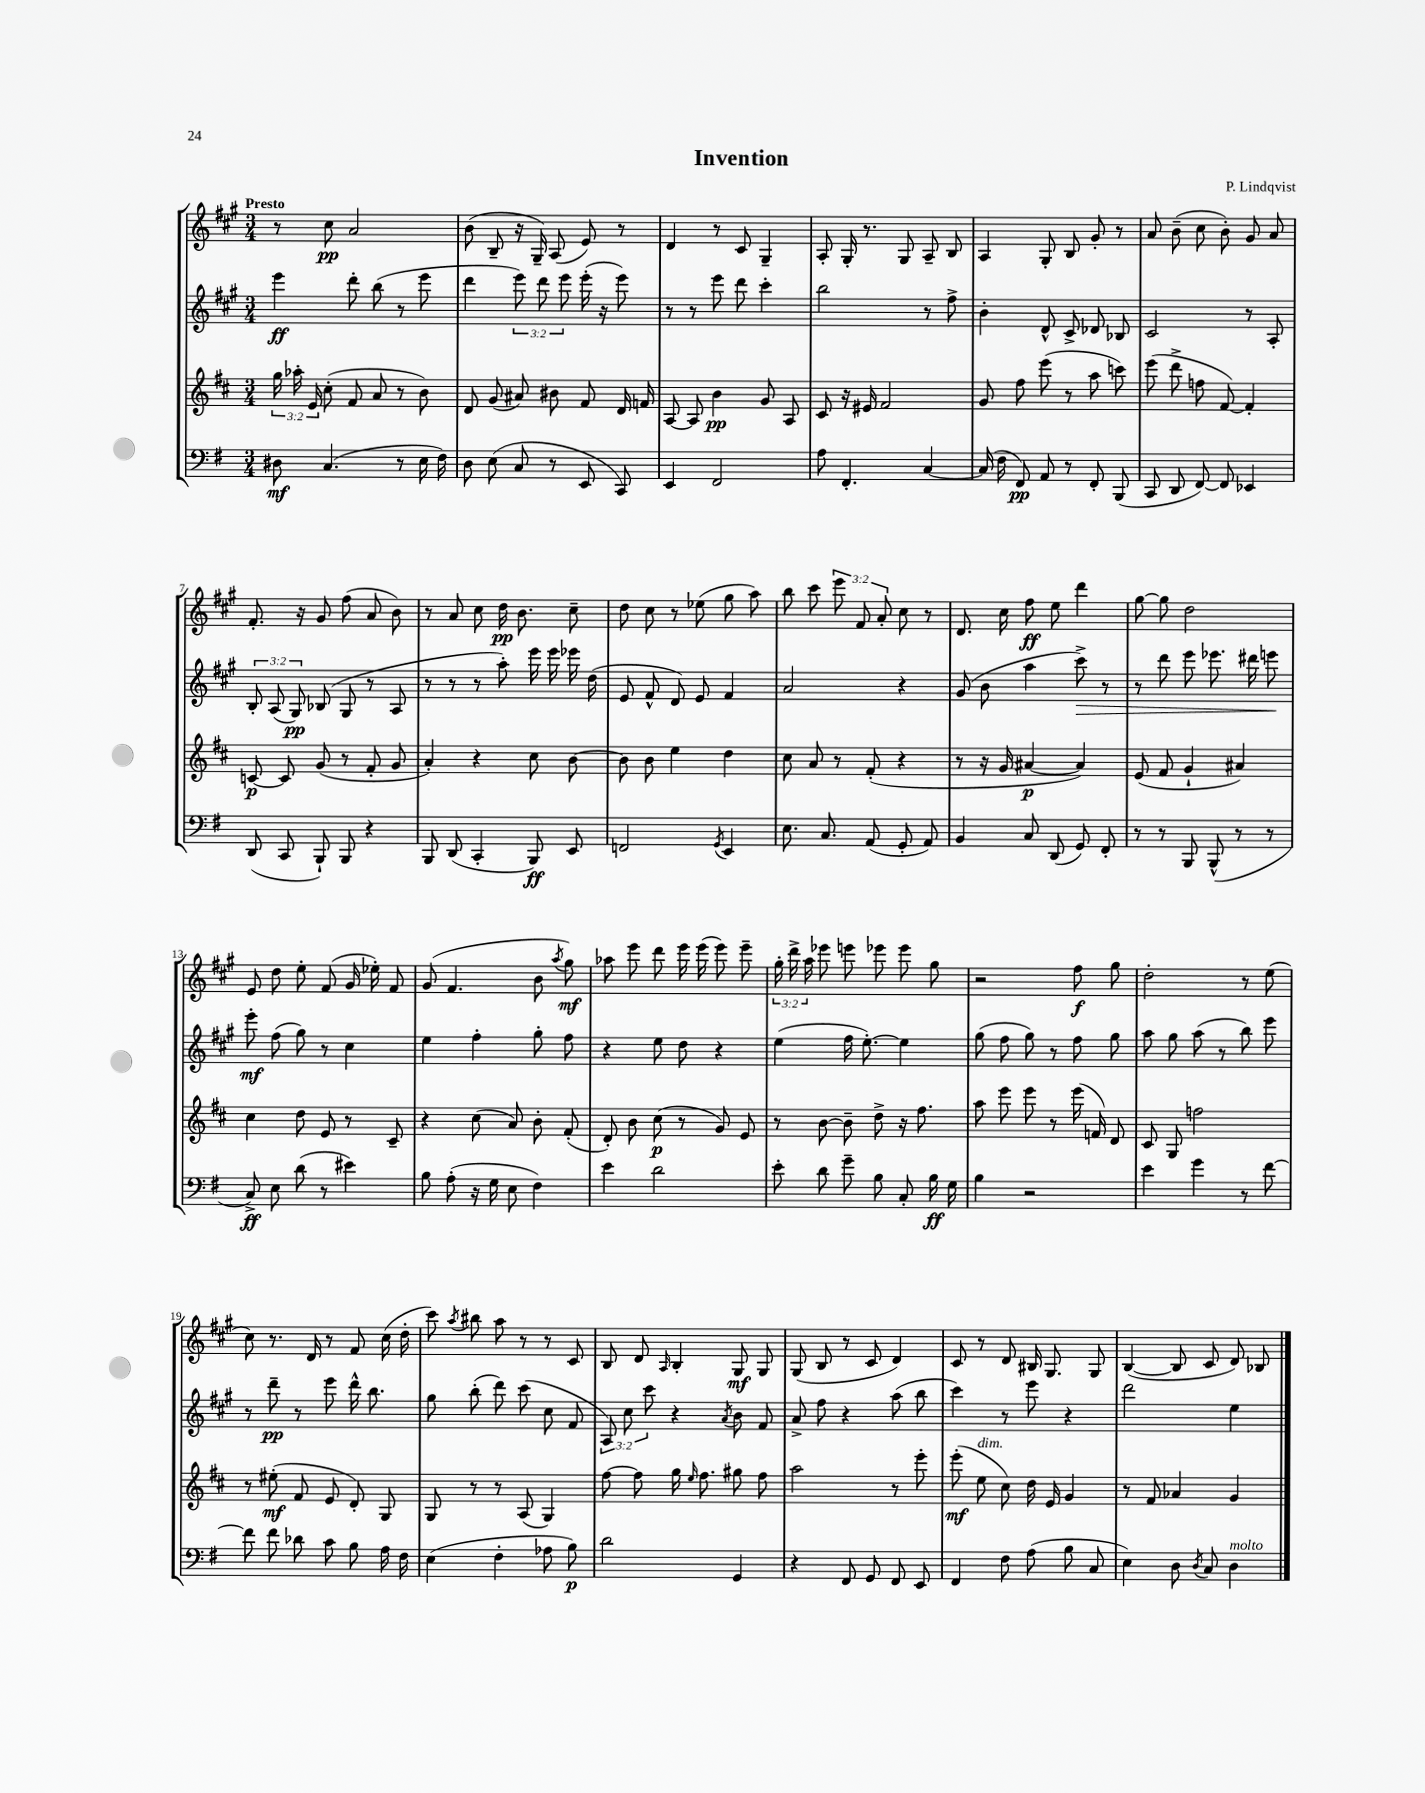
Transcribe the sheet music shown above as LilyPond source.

\header { title = "Invention" composer = "P. Lindqvist" }
<<
\new StaffGroup <<
\new Staff = "s0" {
    \clef treble \key a \major \numericTimeSignature \time 3/4 \override Staff.TupletNumber.text = #tuplet-number::calc-fraction-text \tempo "Presto"
    \autoBeamOff r8 cis''8\pp a'2 |
    b'8( b8-- r16 gis16--) a8( e'8) r8 |
    d'4 r8 cis'8 gis4-- |
    a8-. gis16-. r8. gis8 a8-- b8 |
    a4 gis8-. b8 gis'8-. r8 |
    a'8 b'8--( cis''8 b'8-.) gis'8 a'8 |
    fis'8.-. r16 gis'8 fis''8( a'8 b'8) |
    r8 a'8 cis''8 d''16\pp b'8. cis''8-- |
    d''8 cis''8 r8 ees''8( gis''8 a''8) |
    b''8 cis'''8 \tuplet 3/2 { e'''8 fis'8 a'8-. } cis''8 r8 |
    d'8. cis''16 fis''8\ff e''8 d'''4 |
    gis''8~ gis''8 d''2 |
    e'8 d''8 e''8-. fis'8( gis'16 ees''16-.) fis'8 |
    gis'8( fis'4. b'8 \acciaccatura { a''8 } gis''8\mf) |
    aes''8 e'''8 d'''8 e'''16 e'''16( e'''8) e'''8-- |
    \tuplet 3/2 { gis''16-. d'''16-> a''16 } ees'''8 e'''8 ees'''8 ees'''8 gis''8 |
    r2 fis''8\f gis''8 |
    d''2-. r8 e''8( |
    cis''8) r8. d'16 r8 fis'8 cis''16( d''16-. |
    cis'''8) \acciaccatura { a''8 } bis''8 a''8 r8 r8 cis'8 |
    b8 d'8 \grace { a16 } b4-. gis8\mf gis8 |
    gis8( b8 r8 cis'8 d'4) |
    cis'8 r8 d'8 bis16 gis8. gis8 |
    b4~( b8 cis'8 d'8) bes8 \bar "|." |
}
\new Staff = "s1" {
    \clef treble \key a \major \numericTimeSignature \time 3/4 \override Staff.TupletNumber.text = #tuplet-number::calc-fraction-text
    \autoBeamOff e'''4\ff d'''8-. b''8( r8 e'''8 |
    d'''4 \tuplet 3/2 { e'''8) d'''8 e'''8 } e'''16-.( r16 e'''8) |
    r8 r8 e'''8 d'''8 cis'''4-. |
    b''2 r8 fis''8-> |
    b'4-. d'8-^ cis'8-> des'8 bes8 |
    cis'2 r8 a8-. |
    \tuplet 3/2 { b8-. a8( gis8\pp) } bes8( gis8 r8 a8 |
    r8 r8 r8 a''8-.) e'''16 e'''16 ees'''16 d''16( |
    e'8 fis'8-^ d'8) e'8 fis'4 |
    a'2 r4 |
    gis'8( b'8 a''4 cis'''8->\>) r8 |
    r8 d'''8 e'''8 ees'''8. dis'''16 e'''8\! |
    e'''8-.\mf fis''8( gis''8) r8 cis''4 |
    e''4 fis''4-. gis''8-. fis''8 |
    r4 e''8 d''8 r4 |
    e''4( fis''16 e''8.~-.) e''4 |
    gis''8( fis''8 gis''8) r8 fis''8 gis''8 |
    a''8 gis''8 a''8( r8 b''8) e'''8 |
    r8 d'''8--\pp r8 e'''8 d'''16-^ b''8. |
    gis''8 b''8-.( d'''8) cis'''8( cis''8 fis'8 |
    \tuplet 3/2 { a8) cis''8 cis'''8 } r4 \acciaccatura { a'8 } b'8 fis'8 |
    a'8-> fis''8 r4 a''8( b''8 |
    cis'''4) r8 e'''8 r4 |
    d'''2 e''4 \bar "|." |
}
\new Staff = "s2" {
    \clef treble \key d \major \numericTimeSignature \time 3/4 \override Staff.TupletNumber.text = #tuplet-number::calc-fraction-text
    \autoBeamOff \tuplet 3/2 { g''16 aes''16-. e'16 } cis''8-.( fis'8 a'8 r8 b'8) |
    d'8 g'8( ais'8) bis'8 fis'8 d'16 f'16 |
    a8~ a8 b'4\pp g'8 a8 |
    cis'8 r16 eis'16 fis'2 |
    g'8 fis''8 e'''8( r8 a''8 c'''8) |
    e'''8( d'''8-> f''8 fis'8~) fis'4-. |
    c'8~\p c'8 g'8( r8 fis'8-. g'8 |
    a'4-.) r4 cis''8 b'8~ |
    b'8 b'8 e''4 d''4 |
    cis''8 a'8 r8 fis'8-.( r4 |
    r8 r16 g'16 ais'4~\p ais'4) |
    e'8( fis'8 g'4-! ais'4) |
    cis''4 d''8 e'8 r8 cis'8-- |
    r4 cis''8( a'8) b'8-. fis'8-.( |
    d'8-.) b'8 cis''8\p( r8 g'8) e'8 |
    r8 b'8~ b'8-- d''8-> r16 fis''8. |
    a''8 e'''8 e'''8 r8 e'''16( f'16) d'8 |
    cis'8 g8 f''2 |
    r8 eis''8-.\mf( fis'8 e'8 d'8-.) g8 |
    g8 r8 r8 a8( g4) |
    fis''8~ fis''8 g''16 \grace { e''16 } fis''8. gis''8 fis''8 |
    a''2 r8 e'''8-. |
    e'''8-.\mf( e''8^\markup { \italic "dim." } cis''8) d''16 e'16 g'4 |
    r8 fis'8 aes'4 g'4 \bar "|." |
}
\new Staff = "s3" {
    \clef bass \key g \major \numericTimeSignature \time 3/4
    \autoBeamOff dis8\mf c4.( r8 e16 fis16) |
    d8 e8( c8 r8 e,8 c,8) |
    e,4 fis,2 |
    a8 fis,4.-. c4~ |
    c16( fis16 fis,8\pp) a,8 r8 fis,8-. b,,8( |
    c,8 d,8 fis,8~) fis,8 ees,4 |
    d,8( c,8 b,,8-!) b,,8 r4 |
    b,,8 d,8( c,4-. b,,8\ff) e,8 |
    f,2 \acciaccatura { g,8 } e,4 |
    e8. c8. a,8( g,8-. a,8) |
    b,4 c8 d,8( g,8) fis,8-. |
    r8 r8 b,,8 b,,8-^( r8 r8 |
    c8->\ff) e8 d'8( r8 eis'4) |
    b8 a8-.( r16 g16 e8 fis4) |
    e'4 d'2 |
    e'8-. d'8 g'8-- b8 c8-. b16\ff g16 |
    b4 r2 |
    e'4 g'4 r8 fis'8~ |
    fis'8 fis'8 des'8 c'8 b8 a16 fis16 |
    e4( fis4-. aes8 b8\p) |
    d'2 g,4 |
    r4 fis,8 g,8 fis,8 e,8 |
    fis,4 fis8 a8( b8 c8 |
    e4) d8 \acciaccatura { d8 } c8 d4^\markup { \italic "molto" } \bar "|." |
}
>>
>>
